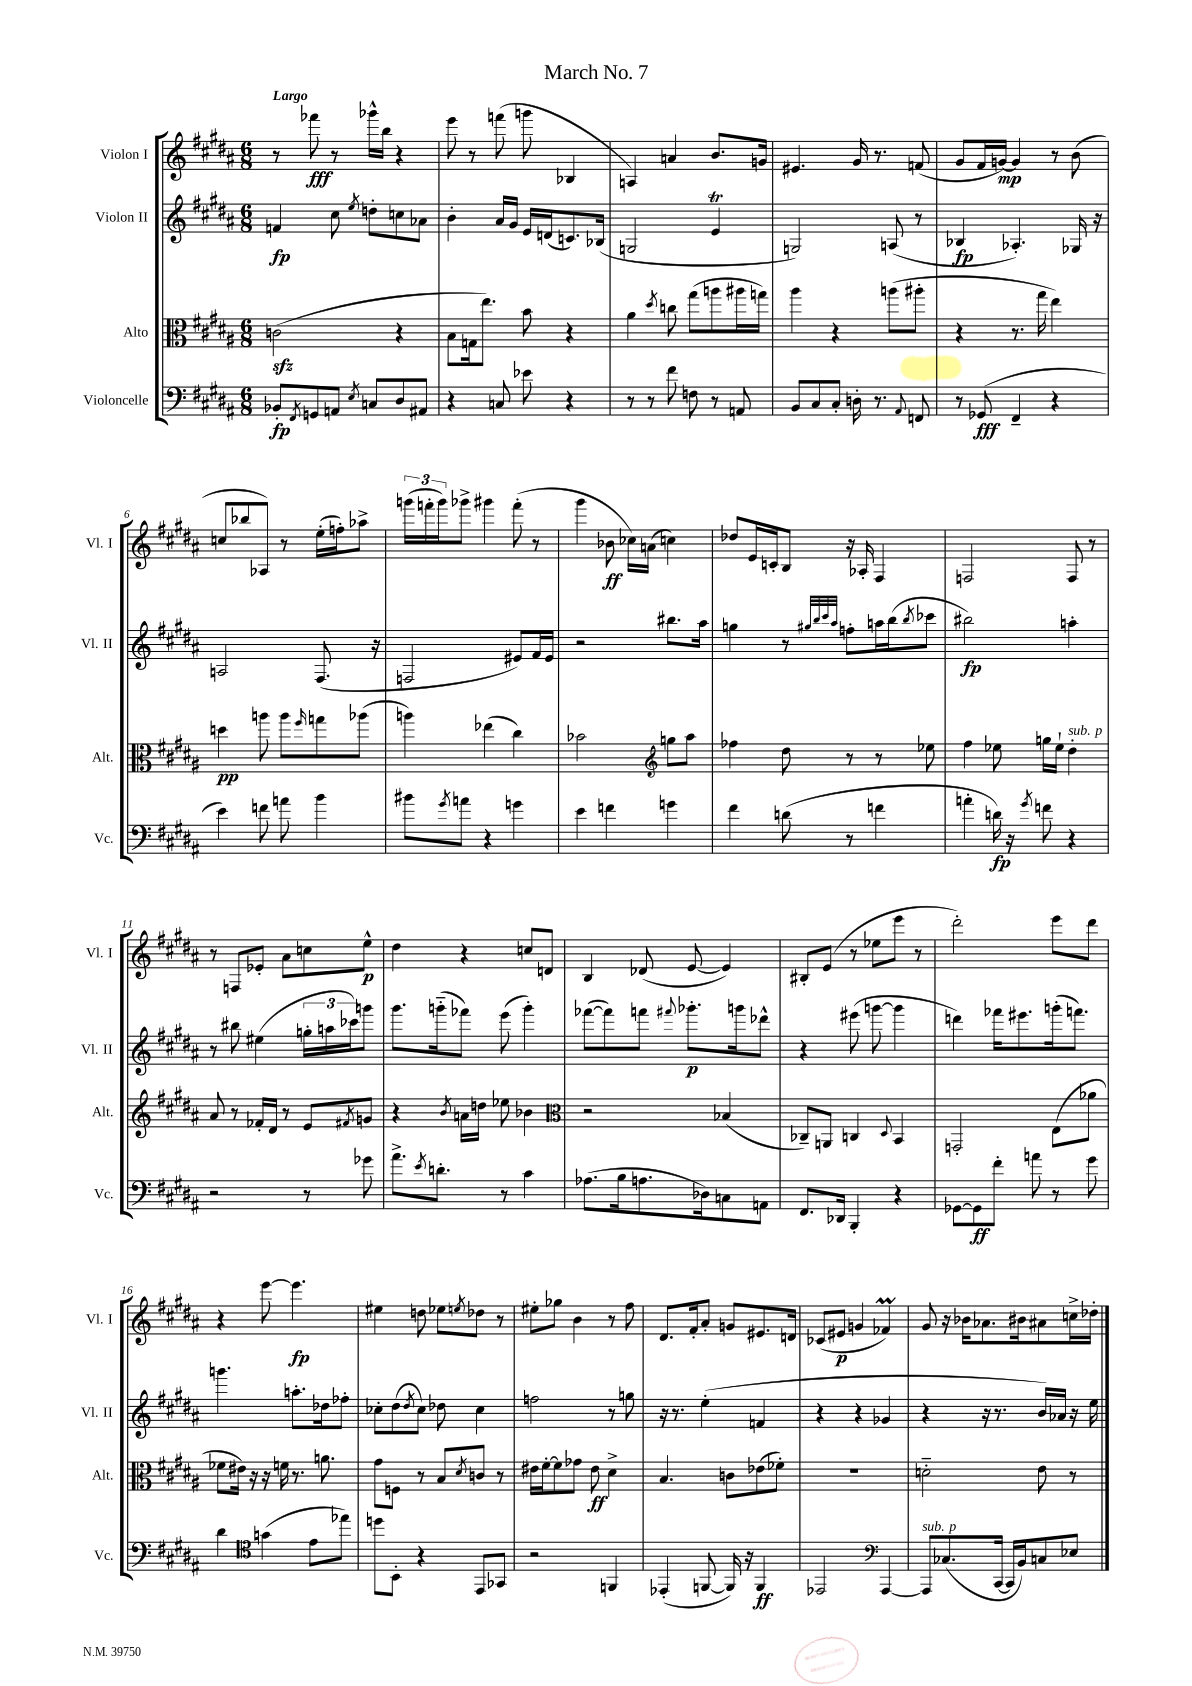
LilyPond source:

\header { title = "March No. 7" }
<<
\new StaffGroup <<
\new Staff = "s0" \with { instrumentName = "Violon I" shortInstrumentName = "Vl. I" } {
    \clef treble \key b \major \numericTimeSignature \time 6/8 \tempo "Largo"
    r8 fes'''8\fff r8 ges'''16-^ b''16 r4 |
    e'''8 r8 f'''8( g'''8 bes4 |
    a4) a'4 b'8. g'16 |
    eis'4. gis'16 r8. f'8( |
    gis'8 fis'16 g'16~\mp) g'4 r8 b'8( |
    c''8 bes''8 aes8) r8 e''16-.( f''16-.) aes''8-> |
    \tuplet 3/2 { g'''16( f'''16-. g'''16) } ges'''8-> gis'''4 f'''8-.( r8 |
    gis'''4 bes'8\ff ces''16) a'16( c''4) |
    des''8 e'16 c'16-. b8 r16 aes16-. fis4 |
    f2 f8 r8 |
    r8 f8 ees'8-. ais'8 c''8 e''8-^\p |
    dis''4 r4 c''8 d'8 |
    b4 des'8( e'8~ e'4) |
    bis8-. e'8( r8 ees''8 e'''8 r8 |
    dis'''2-.) e'''8 dis'''8 |
    r4 e'''8~ e'''4.\fp |
    eis''4 d''8 ees''8 \acciaccatura { e''8 } des''8 r8 |
    eis''8-. ges''8 b'4 r8 fis''8 |
    dis'8. fis'16-. ais'8-. g'8 eis'8. d'16 |
    ces'8( eis'8\p g'4 fes'4\prall) |
    gis'8 r16 bes'16 aes'8. bis'16 ais'8 c''16-> des''16-. \bar "|." |
}
\new Staff = "s1" \with { instrumentName = "Violon II" shortInstrumentName = "Vl. II" } {
    \clef treble \key b \major \numericTimeSignature \time 6/8
    f'4\fp cis''8 \acciaccatura { e''8 } d''8-. c''8 aes'8 |
    b'4-. ais'16 gis'16 e'16 d'16( c'8.) bes16( |
    g2 e'4\trill |
    g2) a8( r8 |
    bes4\fp aes4.-.) ges16 r16 |
    a2 fis8.( r16 |
    f2 eis'8) fis'16 eis'16 |
    r2 bis''8. ais''16 |
    g''4 r8 \grace { gis''32 b''32 cis'''32 ais''32 } f''8-. a''16 b''16( \acciaccatura { b''8 } ces'''8 |
    bis''2\fp) a''4-. |
    r8 bis''8 eis''4( \tuplet 3/2 { g''16-. a''16 ces'''16) } g'''8 |
    gis'''8. g'''16-_( fes'''8) e'''8( g'''4-.) |
    fes'''8~( fes'''8) f'''8 \appoggiatura { fis'''8 } ges'''8.-.\p g'''16 des'''8-^ |
    r4 eis'''8( g'''8~ g'''4 |
    d'''4) fes'''16 eis'''8. g'''16-.( f'''8.) |
    g'''4. a''8.-. des''16 fes''8-. |
    ces''8-. dis''8( \acciaccatura { dis''8 } ces''8) des''8 ces''4 |
    f''2 r8 g''8 |
    r16 r8. e''4-.( f'4 |
    r4 r4 ges'4 |
    r4 r16 r8. b'16) aes'16 r16 e''16 \bar "|." |
}
\new Staff = "s2" \with { instrumentName = "Alto" shortInstrumentName = "Alt." } {
    \clef alto \key b \major \numericTimeSignature \time 6/8
    c'2\sfz( r4 |
    b8 g16 e''8.) b'8 r4 |
    ais'4 \acciaccatura { dis''8 } c''8 gis''8( a''8 ais''16 g''16) |
    ais''4 r4 a''8( ais''8-. |
    r4 r8. gis''16 e''4) |
    d''4\pp a''8 a''8 \grace { fis''16 } g''8 aes''8( |
    a''4) ees''4( cis''4) |
    bes'2 \clef treble g''8 ais''8 |
    fes''4 dis''8 r8 r8 ees''8 |
    fis''4 ees''8 g''16 ees''16-! dis''4-.^\markup { \italic "sub. p" } |
    ais'8 r8 fes'16-. dis'16 r8 e'8 \acciaccatura { fis'8 } g'8 |
    r4 \acciaccatura { b'8 } a'16 d''16 ees''8 bes'4 |
    \clef alto r2 bes4( |
    ces8--) a,8 c4 \appoggiatura { dis8 } b,4 |
    g,2-. e8( aes'8 |
    fes'8 eis'16) r16 r16 f'16 r8. a'8. |
    gis'8 f8 r8 b8 \acciaccatura { dis'8 } c'8 r8 |
    eis'16 fis'16~-. fis'8 ges'8 eis'8\ff dis'4-> |
    b4. c'8 ees'8( fes'8-.) |
    R2. |
    d'2-_ e'8 r8 \bar "|." |
}
\new Staff = "s3" \with { instrumentName = "Violoncelle" shortInstrumentName = "Vc." } {
    \clef bass \key b \major \numericTimeSignature \time 6/8
    bes,8-.\fp \acciaccatura { fis,8 } g,8 a,8 \acciaccatura { e8 } c8 dis8 ais,8 |
    r4 c8 ees'8 r4 |
    r8 r8 fis'8 f8 r8 a,8 |
    b,8 cis8 cis8-. d16-. r8. \appoggiatura { ais,8 } f,8 |
    r8 ges,8\fff( fis,4-- r4 |
    e'4) f'8 a'8 b'4 |
    bis'8 \acciaccatura { gis'8 } a'8 r4 g'4 |
    e'4 f'4 g'4 |
    fis'4 d'8( r8 f'4 |
    a'4-. d'16\fp) r16 \acciaccatura { gis'8 } f'8 r4 |
    r2 r8 ges'8 |
    ais'8.-> \acciaccatura { e'8 } d'8.-. r8 cis'4 |
    aes8.( b16 a8. des16) c8 a,8 |
    fis,8. des,16 b,,4-. r4 |
    ges,8~ ges,8\ff fis'8-. a'8 r8 gis'8 |
    dis'4 \clef tenor g'4( e'8 ees''8) |
    d''8 b,8-. r4 e,8 ges,8 |
    r2 f,4 |
    ees,4-.( f,8~ f,16) r16 f,4\ff |
    ees,2 \clef bass ais,,4~ |
    ais,,8^\markup { \italic "sub. p" } ces8.( cis,16~ cis,16 b,16) c8 ees8 \bar "|." |
}
>>
>>
